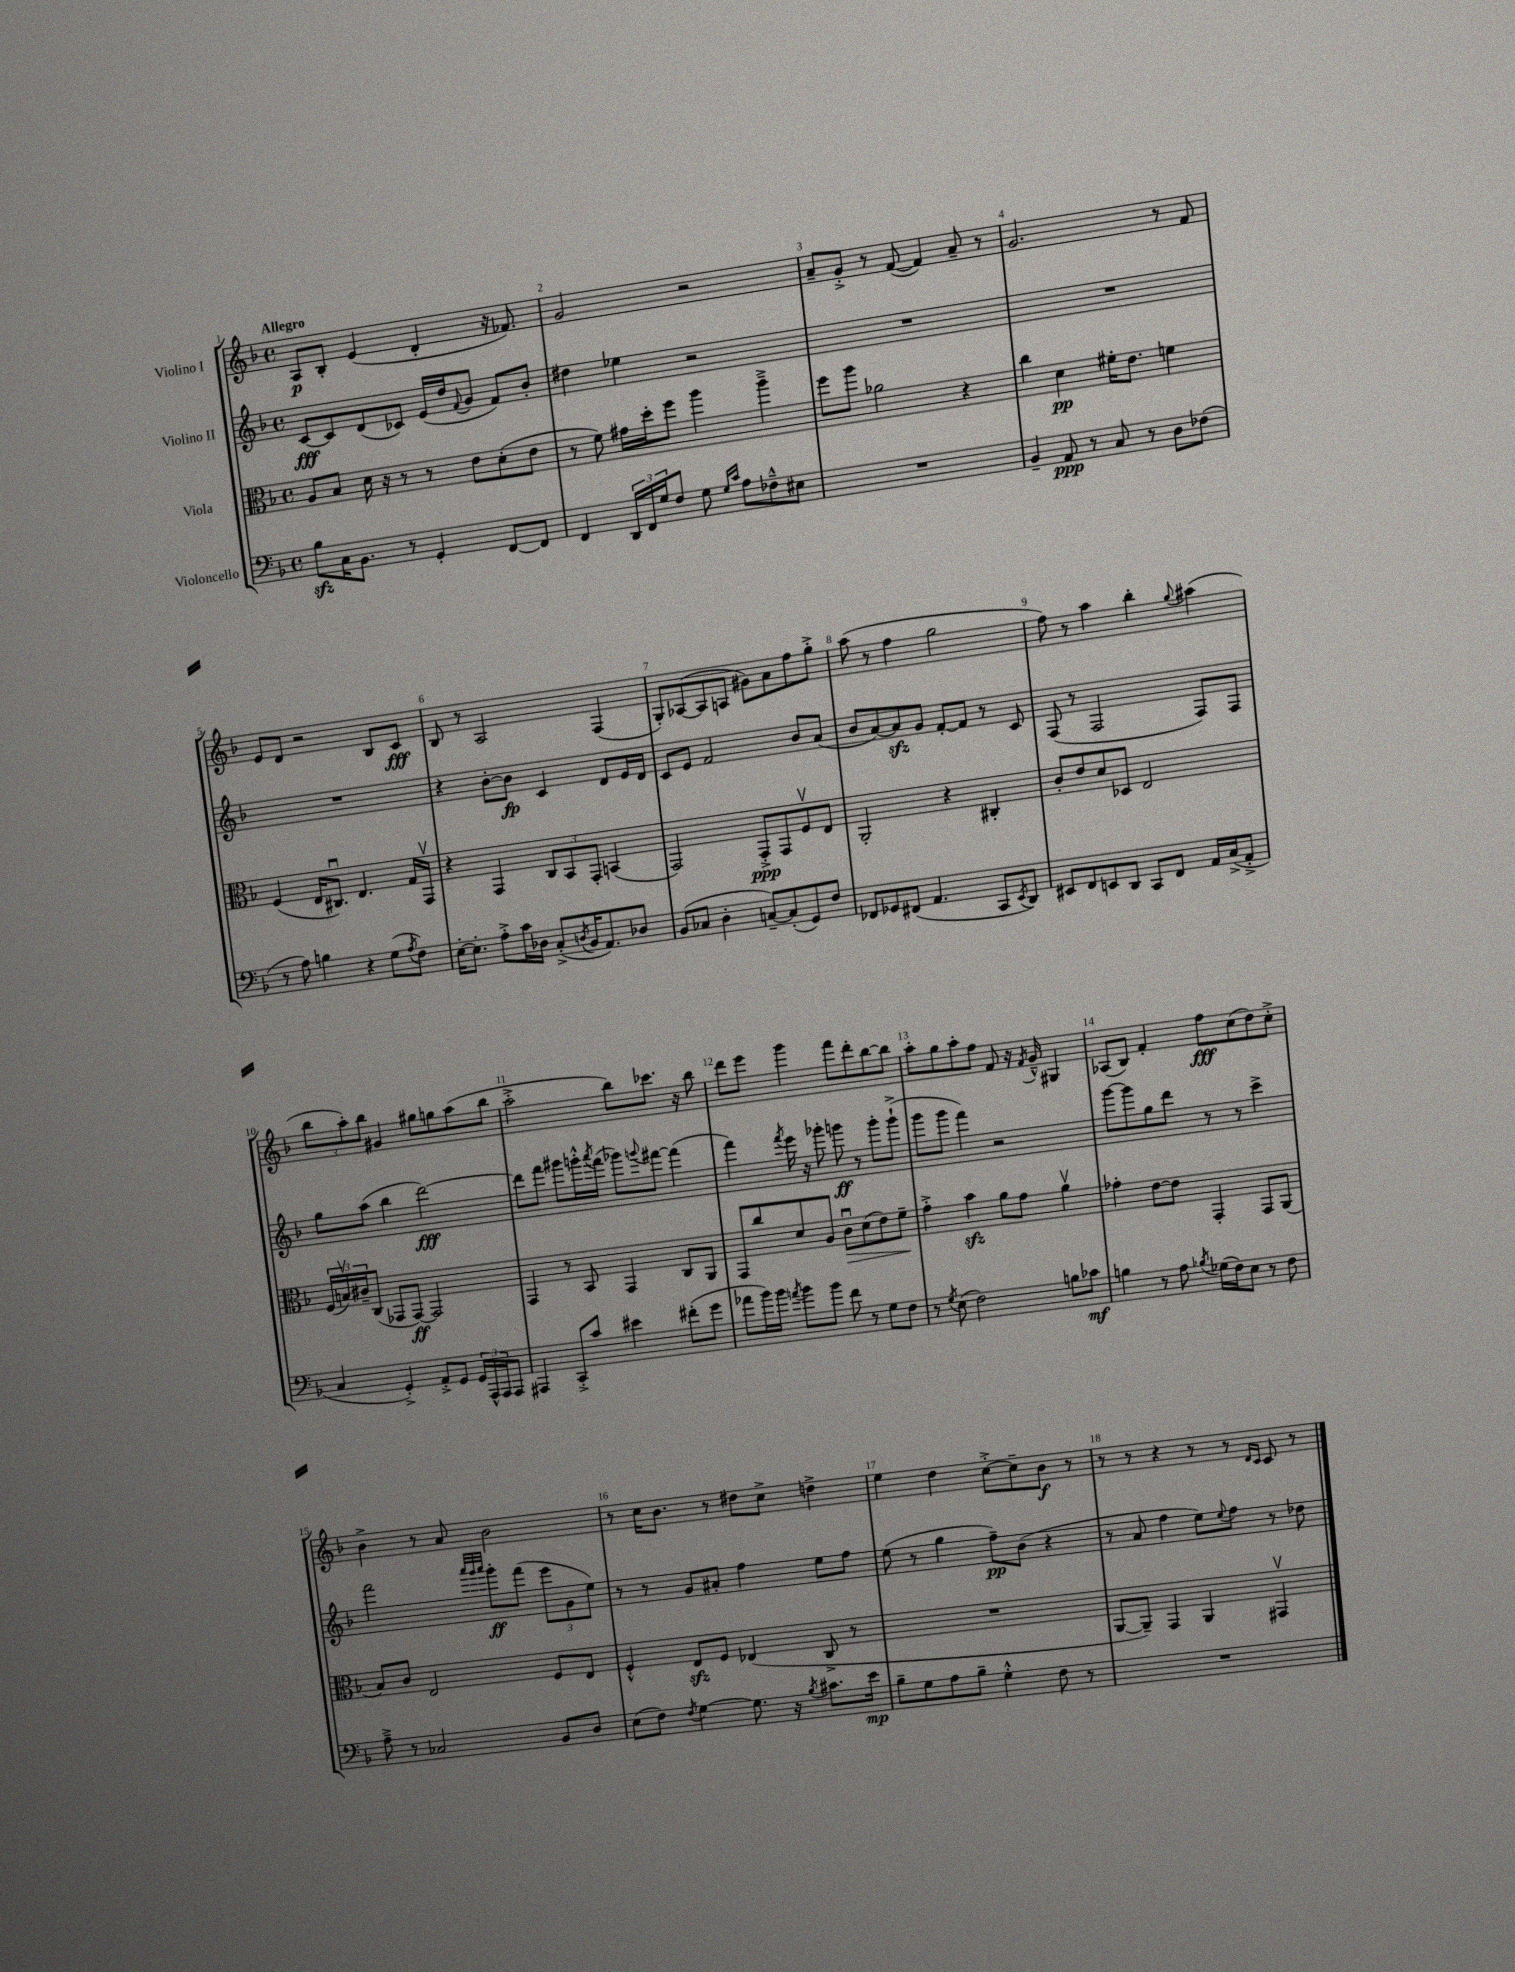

**kern	**kern	**kern	**kern
*staff4	*staff3	*staff2	*staff1
*clefF4	*clefC3	*clefG2	*clefG2
*k[b-]	*k[b-]	*k[b-]	*k[b-]
*M4/4	*M4/4	*M4/4	*M4/4
*met(c)	*met(c)	*met(c)	*met(c)
8B-	8A	[8c	8A
16C	8B-	8c]	8B-'
8.BB-	.	.	.
.	16d	(8d	(4e
.	16r	.	.
8r	8r	8c-)	.
4GG'	8r	(16e	4d'
.	.	16dd	.
.	.	8qqf	.
.	8e	8g	.
[8FF	(8d'	8f)	16r
.	.	.	8.f-)
8FF]	8e	8b-'	.
=	=	=	=
4FF	8r	4dd#	2g
.	8f)	.	.
24DD	16g#	4ee-	.
24FF	.	.	.
.	16dd'	.	.
24G	.	.	.
8F	8ff	.	.
8G	4aa	2r	2r
16qqG	.	.	.
16qqc	.	.	.
8A	.	.	.
8F-~^^	4aa~^	.	.
8E#	.	.	.
=	=	=	=
1r	8ff	1r	8a~
.	8aa	.	8g'^
.	2a-	.	8r
.	.	.	([8f
.	.	.	4f])
.	4r	.	8a~
.	.	.	8r
=	=	=	=
4BB-~	4cc	1r	2.g
8AA	4d	.	.
8r	.	.	.
8C	16f#'	.	.
.	8.e	.	.
8r	.	.	.
8D	4f	.	8r
(8F-	.	.	8f
=	=	=	=
8r	(4F	1r	8e
8A)	.	.	8d
4B	16E	.	2r
.	8.C#u)	.	.
4r	4.E	.	.
(8G	.	.	8B-
8qA	.	.	.
8F)	16G	.	8c
.	16GGv	.	.
=	=	=	=
[16E'	4r	4r	8B-
8.E']	.	.	.
.	.	.	8r
8A'^	4GG	[8b-'	2A
16c	.	8b-]	.
16D-	.	.	.
(8C'^	12C	4c	.
.	12BB-	.	.
8qD	.	.	.
16BB-	.	.	.
.	12GG'	.	.
8.AA)	.	.	.
.	(4BB	8d	(4F
8D-	.	16e	.
.	.	16d	.
=	=	=	=
(8BB-	2GG)	8c	8G')
8C-	.	8e	([8A-
4D'	.	2f	8A-]
.	.	.	8A
[8C~)	8GG'^	.	8g#)
(8C']	8GG	.	8a
8GG)	8Fv	8b-	8ff
8F	8E	(8a	8gg'^
=	=	=	=
8FF-	2AA'	8b-	(8aa
8GG-	.	[8a)	8r
(8FF#	.	8a]	4ff
4.AA	.	8g	.
.	4r	[8f'	2gg
.	.	8f]	.
8CC	4C#'	8r	.
8qEE	.	.	.
8DD)	.	8c	.
=	=	=	=
8EE#	8c'	(8F	8ff)
8FF	8e	8r	8r
8EE	8d	2F	4aa
8DD	8D-	.	.
8CC	2E	.	4bb-'
8FF	.	.	.
.	.	.	8qqgg
16AA	.	8F)	(4aa#
(16C^	.	.	.
8AA'^	.	8F	.
=	=	=	=
4C	(24F	8gg	12bb-
.	24Bv)	.	.
.	24c#~	.	12aa')
.	(8C	(8aa	.
.	.	.	12bb-
4GG'^)	8GG-	4bb-	4g#
.	[8GG-)	.	.
8AA'^	2GG-]	[2ddd)	8gg#
8GG	.	.	8gg
24GG	.	.	(8aa
24AAA^^	.	.	.
24AAA	.	.	.
8AAA	.	.	8bb-
=	=	=	=
4AAA#	4GG	8ddd]	2aa'^
.	.	8fff	.
8CC'^	8r	8ggg#	.
8c	8BB-	16ggg'^^	.
.	.	8qaaa	.
.	.	(16fff	.
4e#	4GG	8ggg-)	8bb-)
.	.	8qqggg	.
.	.	[8fff#	8.ccc-
(8f#'	8C	(4fff#]	.
.	.	.	16r
8g	8AA	.	8bb-
=	=	=	=
8a-	8GG	4fff)	8ddd
16b-)	8cc	.	8eee
16b-	.	.	.
8qa	.	8qfff	.
8b-	8d	16eee	4ggg
.	.	16r	.
8b-	8A	8ggg-'	.
8f	8cu	8ggg	8fff
8r	(8d	8r	8ddd'
8G	8e)	8ggg'	[8bb-
8F	8f~	(8ggg`^	8bb-]
=	=	=	=
8r	4g'^	8ggg	8aa'
8qG	.	.	.
(8E	.	8ggg	8gg
2F)	4b-	4fff)	8aa'
.	.	.	8ff
.	8a	2r	8f
.	8g	.	16r
.	.	.	8qf
.	.	.	16g~^^
8B	4av	.	4G#
8c-	.	.	.
=	=	=	=
4B	4g-'	[8ggg	(8A-
.	.	8ggg]	8B-)
8r	[8e	8gg	4f'
8A	8e]	8ddd	.
8qB-	.	.	.
(16G-	4GG'	8r	8ff
16F)	.	.	.
8E	.	8r	(8cc
8r	8GG	4ccc^	8dd)
8F	(8AA	.	8cc'^
=	=	=	=
8A~^	8B-)	2fff	4b-^
8r	8c	.	.
2C-	2E	.	8r
.	.	.	8a
.	.	32qqaaa	.
.	.	32qqggg	.
.	.	32qqaaa	.
.	.	8ggg'	2b-
.	.	(8fff	.
8BB-	8F	12eee	.
.	.	12g	.
8D	8E	.	.
.	.	12ee)	.
=	=	=	=
(8E	4F'^^	8r	8r
8F)	.	8r	16cc
.	.	.	8.b-
8qF	.	.	.
[4G	8E	8g	.
.	8F	8a#'	8r
8.G]	(4E-	4ff	8dd#
.	.	.	8cc^
16r	.	.	.
8qB-	.	.	.
8.c#	8C^	8ee	4dd^
.	8r	8ff	.
16e	.	.	.
=	=	=	=
8B-~	1r	(8ee	4ee
8G	.	8r	.
8A	.	4gg	4dd
8B-~	.	.	.
4G'^^	.	8ff~)	[8cc'^
.	.	(8b-	8cc~]
8F	.	4r	8b-
8r	.	.	8r
=	=	=	=
1r	[8AA	8r	8r
.	8AA~])	8a	8r
.	4GG	4ff	4r
.	4AA	8ee)	8r
.	.	8qqee	.
.	.	8ff	8r
.	.	.	16qqd
.	.	.	16qqc
.	4GG#v	8r	8c
.	.	8dd-	8r
==	==	==	==
*-	*-	*-	*-
